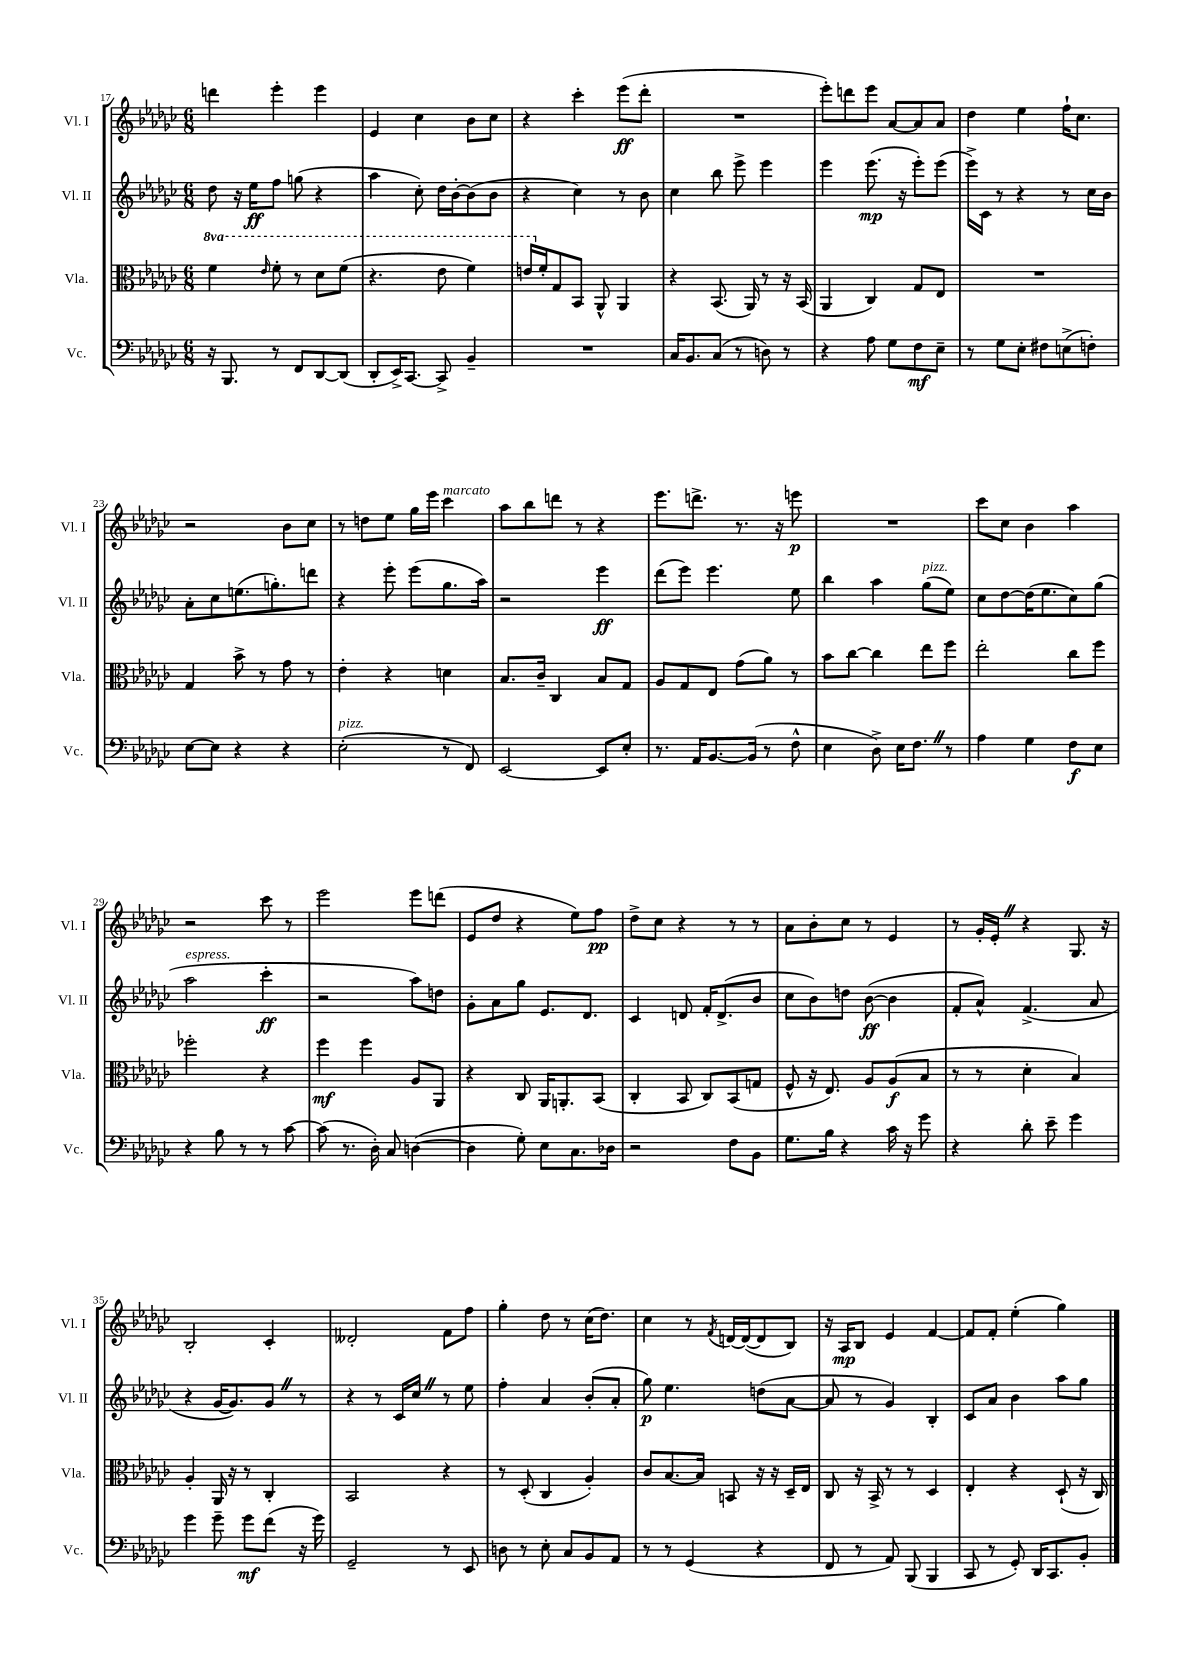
<<
\new StaffGroup <<
\new Staff = "s0" \with { instrumentName = "Vl. I" shortInstrumentName = "Vl. I" } {
    \clef treble \key ges \major \numericTimeSignature \time 6/8
    d'''4 ees'''4-. ees'''4 |
    ees'4 ces''4 bes'8 ces''8 |
    r4 ces'''4-. ees'''8\ff( des'''8-. |
    R2. |
    ees'''8-.) d'''8 ees'''8 aes'8~ aes'8 aes'8 |
    des''4 ees''4 f''16-! ces''8. |
    r2 bes'8 ces''8 |
    r8 d''8 ees''8 ges''16 ees'''16 ces'''4^\markup { \italic "marcato" } |
    aes''8 bes''8 d'''8 r8 r4 |
    ees'''8. d'''8.-> r8. r16 e'''8\p |
    R2. |
    ces'''8 ces''8 bes'4 aes''4 |
    r2 ces'''8 r8 |
    ees'''2 ees'''8 d'''8( |
    ees'8 des''8 r4 ees''8) f''8\pp |
    des''8-> ces''8 r4 r8 r8 |
    aes'8 bes'8-. ces''8 r8 ees'4 |
    r8 ges'16-. ees'16-. \once \override BreathingSign.text = \markup { \musicglyph "scripts.caesura.straight" } \breathe r4 ges8. r16 |
    bes2-. ces'4-. |
    deses'2-. f'8 f''8 |
    ges''4-. des''8 r8 ces''16( des''8.) |
    ces''4 r8 \acciaccatura { f'8 } d'16~ d'16~( d'8 bes8) |
    r16 aes16\mp bes8 ees'4 f'4~ |
    f'8 f'8-. ees''4-.( ges''4) \bar "|." |
}
\new Staff = "s1" \with { instrumentName = "Vl. II" shortInstrumentName = "Vl. II" } {
    \clef treble \key ges \major \numericTimeSignature \time 6/8
    des''8 r16 ees''16\ff f''8 g''8( r4 |
    aes''4 ces''8-.) des''16 bes'16~-. bes'8( bes'8 |
    r4 ces''4) r8 bes'8 |
    ces''4 bes''8 ees'''8-> ees'''4 |
    ees'''4 ees'''8.\mp( r16 ees'''8-.) ees'''8( |
    ees'''16->) ces'16 r8 r4 r8 ces''16 bes'16 |
    aes'8-. ces''8 e''8.( g''8.-.) d'''8 |
    r4 ees'''8-. ees'''8( ges''8. aes''16) |
    r2 ees'''4\ff |
    des'''8( ees'''8) ees'''4. ees''8 |
    bes''4 aes''4 ges''8^\markup { \italic "pizz." }( ees''8) |
    ces''8 des''8~ des''16( ees''8. ces''8) ges''8( |
    aes''2^\markup { \italic "espress." } ces'''4-.\ff |
    r2 aes''8) d''8 |
    ges'8-. aes'8 ges''8 ees'8. des'8. |
    ces'4 d'8 f'16-. d'8.->( bes'8 |
    ces''8 bes'8) d''8 bes'8~\ff( bes'4 |
    f'8-. aes'8-^) f'4.->( aes'8 |
    r4 ges'16~ ges'8.) ges'8 \once \override BreathingSign.text = \markup { \musicglyph "scripts.caesura.straight" } \breathe r8 |
    r4 r8 ces'16 ces''16 \once \override BreathingSign.text = \markup { \musicglyph "scripts.caesura.straight" } \breathe r8 ees''8 |
    f''4-. aes'4 bes'8-.( aes'8-. |
    ges''8\p) ees''4. d''8( aes'8~ |
    aes'8 r8 ges'4) bes4-. |
    ces'8 aes'8 bes'4 aes''8 ges''8 \bar "|." |
}
\new Staff = "s2" \with { instrumentName = "Vla." shortInstrumentName = "Vla." } {
    \clef alto \key ges \major \numericTimeSignature \time 6/8 \set Staff.ottavationMarkups = #ottavation-simple-ordinals
    \ottava #1 f''4 \grace { ees''16 } f''8-. r8 des''8 f''8( |
    r4. ees''8 f''4) |
    e''16 \ottava #0 f'16-. ges8 bes,8 aes,8-^ aes,4 |
    r4 bes,8.( aes,16) r8 r16 bes,16( |
    aes,4 ces4) ges8 ees8 |
    R2. |
    ges4 bes'8-> r8 ges'8 r8 |
    ees'4-. r4 d'4 |
    bes8. ces'16-- ces4 bes8 ges8 |
    aes8 ges8 ees8 ges'8( aes'8) r8 |
    bes'8 ces''8~ ces''4 ees''8 f''8 |
    ees''2-. ces''8 f''8 |
    fes''2-. r4 |
    f''4\mf f''4 aes8 aes,8 |
    r4 ces8 aes,16 a,8.-. bes,8( |
    ces4-. bes,8 ces8) bes,8( g8 |
    f8-^ r16 ees8.) aes8 aes8\f( bes8 |
    r8 r8 des'4-. bes4) |
    aes4-. aes,16 r16 r8 ces4-. |
    bes,2 r4 |
    r8 des8-.( ces4 aes4-.) |
    ces'8 bes8.~ bes16 b,8 r16 r16 des16-- ees16 |
    ces8 r16 bes,16-> r8 r8 des4 |
    ees4-. r4 des8-!( r16 ces16) \bar "|." |
}
\new Staff = "s3" \with { instrumentName = "Vc." shortInstrumentName = "Vc." } {
    \clef bass \key ges \major \numericTimeSignature \time 6/8
    r16 bes,,8. r8 f,8 des,8~ des,8( |
    des,8-. ees,16->) ces,8.~ ces,8-> bes,4-- |
    R2. |
    ces16 bes,8. ces8( r8 d8) r8 |
    r4 aes8 ges8 f8\mf ees8-- |
    r8 ges8 ees8-. fis8 e8->( f8-.) |
    ees8~ ees8 r4 r4 |
    ees2-.^\markup { \italic "pizz." }( r8 f,8) |
    ees,2~ ees,8 ees8-. |
    r8. aes,16 bes,8.~ bes,16( r8 f8-^ |
    ees4 des8->) ees16 f8. \once \override BreathingSign.text = \markup { \musicglyph "scripts.caesura.straight" } \breathe r8 |
    aes4 ges4 f8\f ees8 |
    r4 bes8 r8 r8 ces'8~ |
    ces'8( r8. des16-.) ces8 d4~( |
    d4 ges8-.) ees8 ces8. des16 |
    r2 f8 bes,8 |
    ges8. bes16 r4 ces'16 r16 ges'8 |
    r4 des'8-. ees'8-- ges'4 |
    ges'4 ges'8-- ges'8\mf f'8( r16 ges'16) |
    ges,2-- r8 ees,8 |
    d8 r8 ees8-. ces8 bes,8 aes,8 |
    r8 r8 ges,4( r4 |
    f,8 r8 aes,8) bes,,8( bes,,4 |
    ces,8 r8 ges,8-.) des,16 ces,8. bes,8-. \bar "|." |
}
>>
>>
\layout { \context { \Score currentBarNumber = #17 } }
